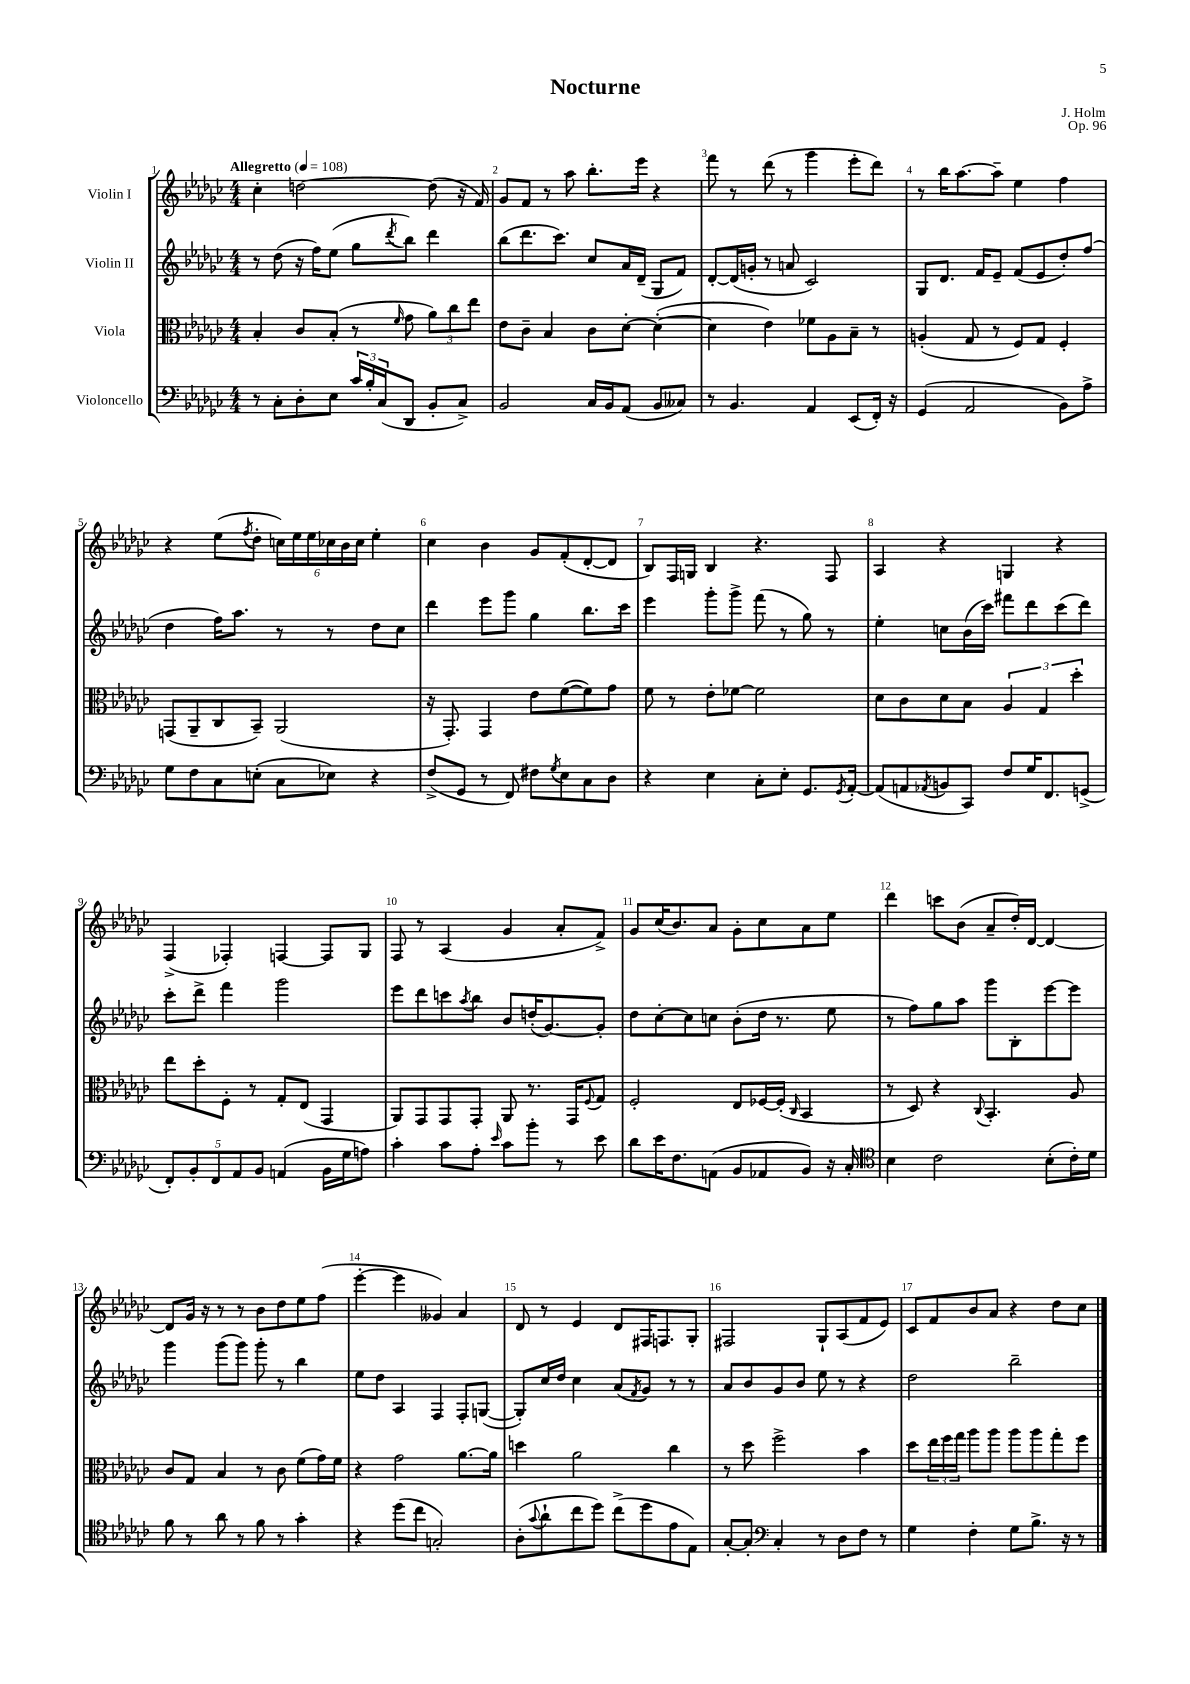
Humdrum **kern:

**kern	**kern	**kern	**kern
*staff4	*staff3	*staff2	*staff1
*clefF4	*clefC3	*clefG2	*clefG2
*k[b-e-a-d-g-c-]	*k[b-e-a-d-g-c-]	*k[b-e-a-d-g-c-]	*k[b-e-a-d-g-c-]
*M4/4	*M4/4	*M4/4	*M4/4
*MM108	*MM108	*MM108	*MM108
8r	4B-'	8r	4cc-'
8C-'	.	(8dd-	.
8D-'	8c-	16r	[2dd
.	.	16ff)	.
8E-	(8B-'	(8ee-	.
24c-	8r	8gg-	.
24B-'	.	.	.
(24C-	.	.	.
.	16qqf	8qddd-	.
8DD-	8g-	8bb-)	.
8BB-'	12a-)	4ddd-	(8dd]
.	12cc-	.	.
8C-^)	.	.	16r
.	12ee-	.	.
.	.	.	16f)
=	=	=	=
2BB-	8e-	(8bb-	8g-
.	8c-~	8.ddd-	8f
.	4B-	.	8r
.	.	8.ccc-)	.
.	.	.	8aa-
16C-	8c-	8cc-	8.bb-'
16BB-	.	.	.
(8AA-	[8d-'	16a-	.
.	.	(16d-~	16eee-
8BB-	(4d-'_	8G-	4r
8C--)	.	8f)	.
=	=	=	=
8r	4d-]	[8d-'	8fff
4.BB-	.	(16d-]	8r
.	.	16g'	.
.	4e-)	8r	(8ddd-
.	.	8a	8r
4AA-	8f-	2c-)	4ggg-
.	8A-	.	.
(8EE-	8B-~	.	8eee-'
16FF')	8r	.	8ddd-)
16r	.	.	.
=	=	=	=
(4GG-	(4A'	8G-	8r
.	.	8.d-	16bb-
.	.	.	[8.aa-
2AA-	8G-	.	.
.	.	16f	.
.	8r	8e-~	8aa-~]
.	8F)	(8f	4ee-
.	8G-	8e-	.
8BB-)	4F'	8dd-')	4ff
8A-^	.	(8ff	.
=	=	=	=
8G-	(8GG	4dd-	4r
8F	8AA-~	.	.
8C-	8C-	16ff)	(8ee-
.	.	8.aa-	.
.	.	.	8qff
(8E'	8BB-~)	.	8dd-'
8C-	(2AA-	8r	24cc)
.	.	.	24ee-
.	.	.	24ee-
8E-)	.	8r	24cc-
.	.	.	24b-
.	.	.	24cc-
4r	.	8dd-	4ee-'
.	.	8cc-	.
=	=	=	=
(8F^	16r	4ddd-	4cc-
.	8.GG-')	.	.
8GG-	.	.	.
8r	4GG-	8eee-	4b-
8FF)	.	8ggg-	.
8F#	8e-	4gg-	8g-
8qG-	.	.	.
8E-	([8f	.	(8f'
8C-	8f])	8.bb-	[8d-'
8D-	8g-	.	8d-]
.	.	16ccc-	.
=	=	=	=
4r	8f	4eee-	8B-)
.	8r	.	16F
.	.	.	16G
4E-	8e-'	8ggg-'	4B-
.	[8f-	8ggg-^	.
8C-'	2f-]	(8fff	4.r
8E-'	.	8r	.
8.GG-	.	8gg-)	.
.	.	8r	8F
8qGG-	.	.	.
[16AA-'	.	.	.
=	=	=	=
(8AA-]	8d-	4ee-'	4A-
8AA	8c-	.	.
8qAA-	.	.	.
8BB	8d-	8cc	4r
8CC-)	8B-	(16b-	.
.	.	16ccc-)	.
8F	6A-	8fff#	4G
16G-	.	8ddd-	.
.	6G-	.	.
8.FF	.	.	.
.	.	(8ccc-	4r
.	6dd-'	.	.
(8GG^	.	8ddd-)	.
=	=	=	=
10FF')	8ee-	8ccc-'	(4F^
10BB-'	.	.	.
.	8dd-'	8ddd-^	.
10FF	.	.	.
.	8F'	4fff	4F-')
10AA-	.	.	.
.	8r	.	.
10BB-	.	.	.
(4AA	8G-'	2ggg-	[4F
.	(8E-	.	.
16BB-	4GG-	.	8F]
16G-	.	.	.
8A)	.	.	8G-
=	=	=	=
4c-'	8AA-)	8eee-	8F
.	8GG-	8ddd-	8r
8c-	8GG-	8ccc	(4A-
.	.	8qaa-	.
8A-'	8GG-'	8bb-	.
16qqe-	.	.	.
8c-	8AA-	8b-	4g-
8b-'	8.r	(16dd'	.
.	.	[8.g-)	.
8r	.	.	8a-'
.	16GG-	.	.
.	8qqF	.	.
8e-	8G-	8g-']	8f^)
=	=	=	=
8d-	2F'	8dd-	8g-
16e-	.	[8cc-'	(16cc-
8.F	.	.	8.b-)
.	.	8cc-]	.
(8AA	.	8cc	8a-
8BB-	8E-	(8b-'	8g-'
8AA-	[16F-	16dd-	8cc-
.	(16F-']	8.r	.
.	16qqC-	.	.
8BB-)	4BB-	.	8a-
16r	.	8ee-	8ee-
16C-'	.	.	.
=	=	=	=
*clefC4	*	*	*
4B-	8r	8r	4ddd-
.	8D-)	8ff)	.
2c-	4r	8gg-	8ccc
.	.	8aa-	(8b-
.	8qqC-	.	.
.	4.BB-'	8ggg-	8a-~
.	.	8B-'	16dd-')
.	.	.	[16d-
(8B-'	.	[8eee-	4d-_
16c-')	8A-	8eee-]	.
16d-	.	.	.
=	=	=	=
8f	8c-	4ggg-	8d-]
8r	8G-	.	16g-
.	.	.	16r
8a-	4B-	(8ggg-	8r
8r	.	8ggg-)	8r
8f	8r	8ggg-'	8b-
8r	8c-	8r	8dd-
4g-'	(8f	4bb-	8ee-
.	16g-)	.	(8ff
.	16f	.	.
=	=	=	=
4r	4r	8ee-	[4eee-'
.	.	8dd-	.
(8dd-	2g-	4A-	4eee-]
8cc-	.	.	.
2G')	.	4F	4g--)
.	[8.a-	8F'	4a-
.	.	([8G	.
.	16a-]	.	.
=	=	=	=
(8A-'	4dd	8G'])	8d-
8qqg-	.	.	.
8a-`	.	16cc-	8r
.	.	16dd-	.
8cc-	2a-	4cc-	4e-
8dd-)	.	.	.
(8cc-^	.	(8a-	8d-
.	.	8qf	.
8dd-	.	8g-)	16F#
.	.	.	8.F
8e-	4cc-	8r	.
8E-)	.	8r	8G-'
=	=	=	=
[8G-'	8r	8a-	2F#
8G-']	8dd-	8b-	.
*clefF4	*	*	*
4C-'	2ff^	8g-	.
.	.	8b-	.
8r	.	8ee-	8G-`
8D-	.	8r	(8A-
8F	4b-	4r	8f
8r	.	.	8e-)
=	=	=	=
4G-	8dd-	2dd-	8c-
.	24ee-	.	8f
.	24ff	.	.
.	24gg-	.	.
4F'	8aa-	.	8b-
.	8aa-	.	8a-
8G-	8aa-	2bb-~	4r
8.B-^	8aa-	.	.
.	8gg-'	.	8dd-
16r	.	.	.
8r	8ff	.	8cc-
==	==	==	==
*-	*-	*-	*-
